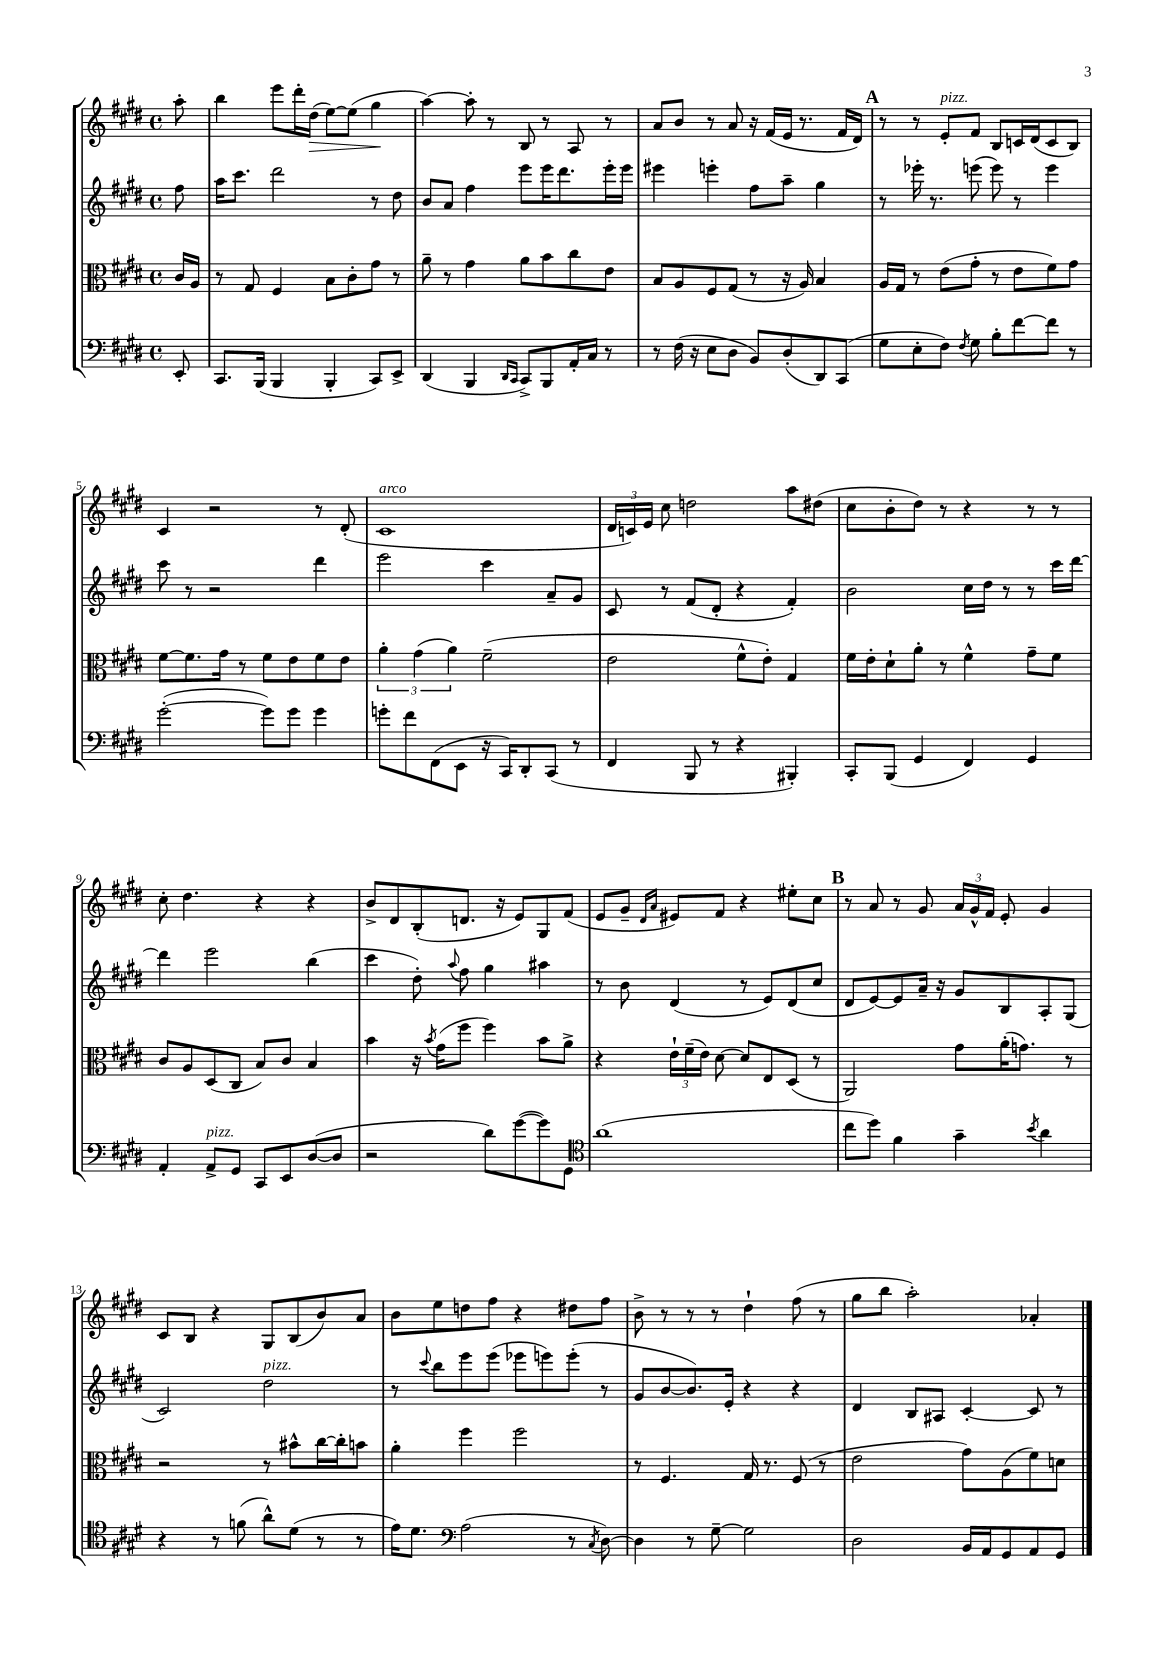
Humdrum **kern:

**kern	**kern	**kern	**kern	**dynam
*part4	*part3	*part2	*part1	*part1
*staff4	*staff3	*staff2	*staff1	*staff1
*clefF4	*clefC3	*clefG2	*clefG2	*
*k[f#c#g#d#]	*k[f#c#g#d#]	*k[f#c#g#d#]	*k[f#c#g#d#]	*
*M4/4	*M4/4	*M4/4	*M4/4	*
*met(c)	*met(c)	*met(c)	*met(c)	*
=	=	=	=	=
8EE'/	16c#/LL	8ff#\	8aa'\	.
.	16A/JJ	.	.	.
=1	=1	=1	=1	=1
8.CC#/L	8r	16aa\KL	4bb\	.
.	.	8.ccc#\J	.	.
.	8G#/	.	.	.
(16BBB/Jk	.	.	.	.
4BBB/	4F#/	2ddd#\	8eee\L	.
.	.	.	16ddd#'\L	.
!	!	!	!	!LO:HP:b
.	.	.	(16dd#\JJ	>
4BBB'/	8B\L	.	[8ee\L)	.
.	8c#'\	.	(8ee\J]	.
8CC#/L)	8g#\J	8r	4gg#\	.
8EE^/J	8r	8dd#\	.	.
.	.	.	.	]
=2	=2	=2	=2	=2
(4DD#/	8a~\	8b/L	[4aa\)	.
.	8r	8a/J	.	.
4BBB/	4g#\	4ff#\	8aa'\]	.
.	.	.	8r	.
16qqDD#/LL	.	.	.	.
16qqCC#/JJ	.	.	.	.
8CC#^/L)	8a\L	8eee\L	8B/	.
8BBB/	8b\	16eee\K	8r	.
.	.	8.ddd#\	.	.
16AA'/L	8cc#\	.	8A/	.
16C#/JJ	.	.	.	.
8r	8e\J	16eee'\L	8r	.
.	.	16eee\JJ	.	.
=3	=3	=3	=3	=3
8r	8B/L	4eee#X\	8a/L	.
(16F#\	8A/	.	8b/J	.
16r	.	.	.	.
8E\L	8F#/	4eeen'\	8r	.
8D#\J	(8G#/J	.	8a/	.
8BB/L)	8r	8ff#\L	16r	.
.	.	.	(16f#/LL	.
(8D#'/	16r	8aa~\J	16e/JJ	.
.	16A/)	.	8.r	.
8DD#/)	4B/	4gg#\	.	.
(8CC#/J	.	.	16f#/LL	.
.	.	.	16d#/JJ)	.
!!LO:REH:place=s1:t=A
=4	=4	=4	=4	=4
8G#\L	16A/LL	8r	8r	.
.	16G#/JJ	.	.	.
8E'\	8r	16eee-X'\	8r	.
.	.	8.r	.	.
!	!	!	!LO:TX:a:i:t=pizz.	!
8F#\J)	(8e\L	.	8e'/L	.
8qF#/	.	.	.	.
8G#\	8g#'\J	(8eeen\	8f#/J	.
8B'\L	8r	8eee\)	8B/L	.
[8f#\	8e\L	8r	16cn/L	.
.	.	.	(16d#/J	.
8f#\J]	8f#\)	4eee\	8c/	.
8r	8g#\J	.	8B/J)	.
!!LO:LB:g=z
=5	=5	=5	=5	=5
([2g#'\	[8f#\L	8ccc#\	4c#/	.
.	8.f#\]	8r	.	.
.	.	2r	2r	.
.	16g#\Jk	.	.	.
.	8r	.	.	.
8g#\L])	8f#\L	.	.	.
8g#\J	8e\	.	.	.
4g#\	8f#\	4ddd#\	8r	.
.	8e\J	.	(8d#'/	.
=6	=6	=6	=6	=6
!	!	!	!LO:TX:a:i:t=arco	!
8gn'\L	6a'\	2eee\	1c#	.
8f#\	.	.	.	.
.	(6g#\	.	.	.
(8FF#\	.	.	.	.
.	6a\)	.	.	.
8EE\J	.	.	.	.
16r	(2f#~\	4ccc#\	.	.
16CC#/KL)	.	.	.	.
8DD#'/	.	.	.	.
(8CC#/J	.	8a~/L	.	.
8r	.	8g#/J	.	.
=7	=7	=7	=7	=7
4FF#/	2e\	8c#/	24d#/LL	.
.	.	.	24cn/)	.
.	.	.	24e/JJ	.
.	.	8r	8cc#\	.
8BBB/	.	(8f#/L	2ddn\	.
8r	.	8d#'/J	.	.
4r	8f#^^\L	4r	.	.
.	8e'\J)	.	.	.
4BBB#X'/)	4G#/	4f#'/)	8aa\L	.
.	.	.	(8dd#X\J	.
=8	=8	=8	=8	=8
8CC#'/L	16f#\LL	2b\	8cc#\L	.
.	16e'\J	.	.	.
(8BBB/J	8d#`\	.	8b'\	.
4GG#/	8a'\J	.	8dd#\J)	.
.	8r	.	8r	.
4FF#/)	4f#^^\	16cc#\LL	4r	.
.	.	16dd#\JJ	.	.
.	.	8r	.	.
4GG#/	8g#~\L	8r	8r	.
.	8f#\J	16ccc#\LL	8r	.
.	.	[16ddd#\JJ	.	.
!!LO:LB:g=z
=9	=9	=9	=9	=9
4AA'/	8c#/L	4ddd#\]	8cc#'\	.
.	8A/	.	4.dd#\	.
!LO:TX:a:i:t=pizz.	!	!	!	!
8AA^/L	(8D#/	2eee\	.	.
8GG#/J	8C#/J	.	.	.
8CC#/L	8B/L)	.	4r	.
8EE/	8c#/J	.	.	.
([8D#/	4B/	(4bb\	4r	.
8D#/J]	.	.	.	.
=10	=10	=10	=10	=10
2r	4b\	4ccc#\	8b^/L	.
.	.	.	8d#/	.
.	16r	8dd#'\)	(8B'/	.
.	8qb/	.	.	.
.	(16g#\KL	.	.	.
.	.	8qqaa/	.	.
.	8ff#\J	8ff#\	8.dn/J	.
8d#\L)	4ff#\)	4gg#\	.	.
.	.	.	16r	.
([8g#\	.	.	8e/L)	.
8g#\])	8b\L	4aa#X\	8G#/	.
8GG#\J	8a^\J	.	(8f#/J	.
=11	=11	=11	=11	=11
*clefC4	*	*	*	*
(1a	4r	8r	8e/L	.
.	.	8b\	8g#~/J	.
.	.	.	16qqd#/LL	.
.	.	.	16qqa/JJ	.
.	24e`\LL	(4d#/	8e#X/L)	.
.	(24f#~\	.	.	.
.	24e\JJ)	.	.	.
.	[8d#\	.	8f#/J	.
.	8d#/L]	8r	4r	.
.	8E/	8e/L)	.	.
.	(8D#/J	(8d#/	8ee#X'\L	.
.	8r	8cc#/J	8cc#\J	.
!!LO:REH:place=s1:t=B
=12	=12	=12	=12	=12
8cc#\L	2AA/)	8d#/L	8r	.
8dd#\J)	.	[8e/)	8a/	.
4f#\	.	8e/]	8r	.
.	.	16a~/Jk	8g#/	.
.	.	16r	.	.
4g#~\	8g#\L	8g#/L	24a/LL	.
.	.	.	24g#^^/	.
.	.	.	24f#/JJ	.
.	(16a'\K	8B/	8e'/	.
.	8.gn\J)	.	.	.
8qb/	.	.	.	.
4a\	.	8A'/	4g#/	.
.	8r	(8G#/J	.	.
!!LO:LB:g=z
=13	=13	=13	=13	=13
4r	2r	2c#/)	8c#/L	.
.	.	.	8B/J	.
8r	.	.	4r	.
(8fn\	.	.	.	.
!	!	!LO:TX:a:i:t=pizz.	!	!
8a^^\L)	8r	2dd#\	8G#/L	.
(8d#\J	8b#X^^\L	.	(8B/	.
8r	[16cc#\L	.	8b/)	.
.	16cc#'\J]	.	.	.
8r	8bn\J	.	8a/J	.
=14	=14	=14	=14	=14
16e\KL)	4a'\	8r	8b\L	.
8.d#\J	.	.	.	.
.	.	8qqccc#/	.	.
.	.	8bb\L	8ee\	.
*clefF4	*	*	*	*
(2A\	4ff#\	8eee\	8ddn\	.
.	.	(8eee\J	8ff#\J	.
.	2ff#\	8eee-X\L	4r	.
.	.	8eeen\)	.	.
8r	.	(8eee'\J	8dd#X\L	.
8qC#/	.	.	.	.
[8D#\)	.	8r	8ff#\J	.
=15	=15	=15	=15	=15
4D#\]	8r	8g#/L	8b^\	.
.	4.F#/	[8b/	8r	.
8r	.	8.b/])	8r	.
[8G#~\	.	.	8r	.
.	.	16e'/Jk	.	.
2G#\]	16G#/	4r	4dd#`\	.
.	8.r	.	.	.
.	(8F#/	4r	(8ff#\	.
.	8r	.	8r	.
=16	=16	=16	=16	=16
2D#\	2e\	4d#/	8gg#\L	.
.	.	.	8bb\J	.
.	.	8B/L	2aa'\)	.
.	.	8A#X/J	.	.
16BB/LL	8g#\L)	[4c#'/	.	.
16AA/J	.	.	.	.
8GG#/	(8A\	.	.	.
8AA/	8f#\)	8c#/]	4a-X'/	.
8GG#/J	8dn\J	8r	.	.
==	==	==	==	==
*-	*-	*-	*-	*-
